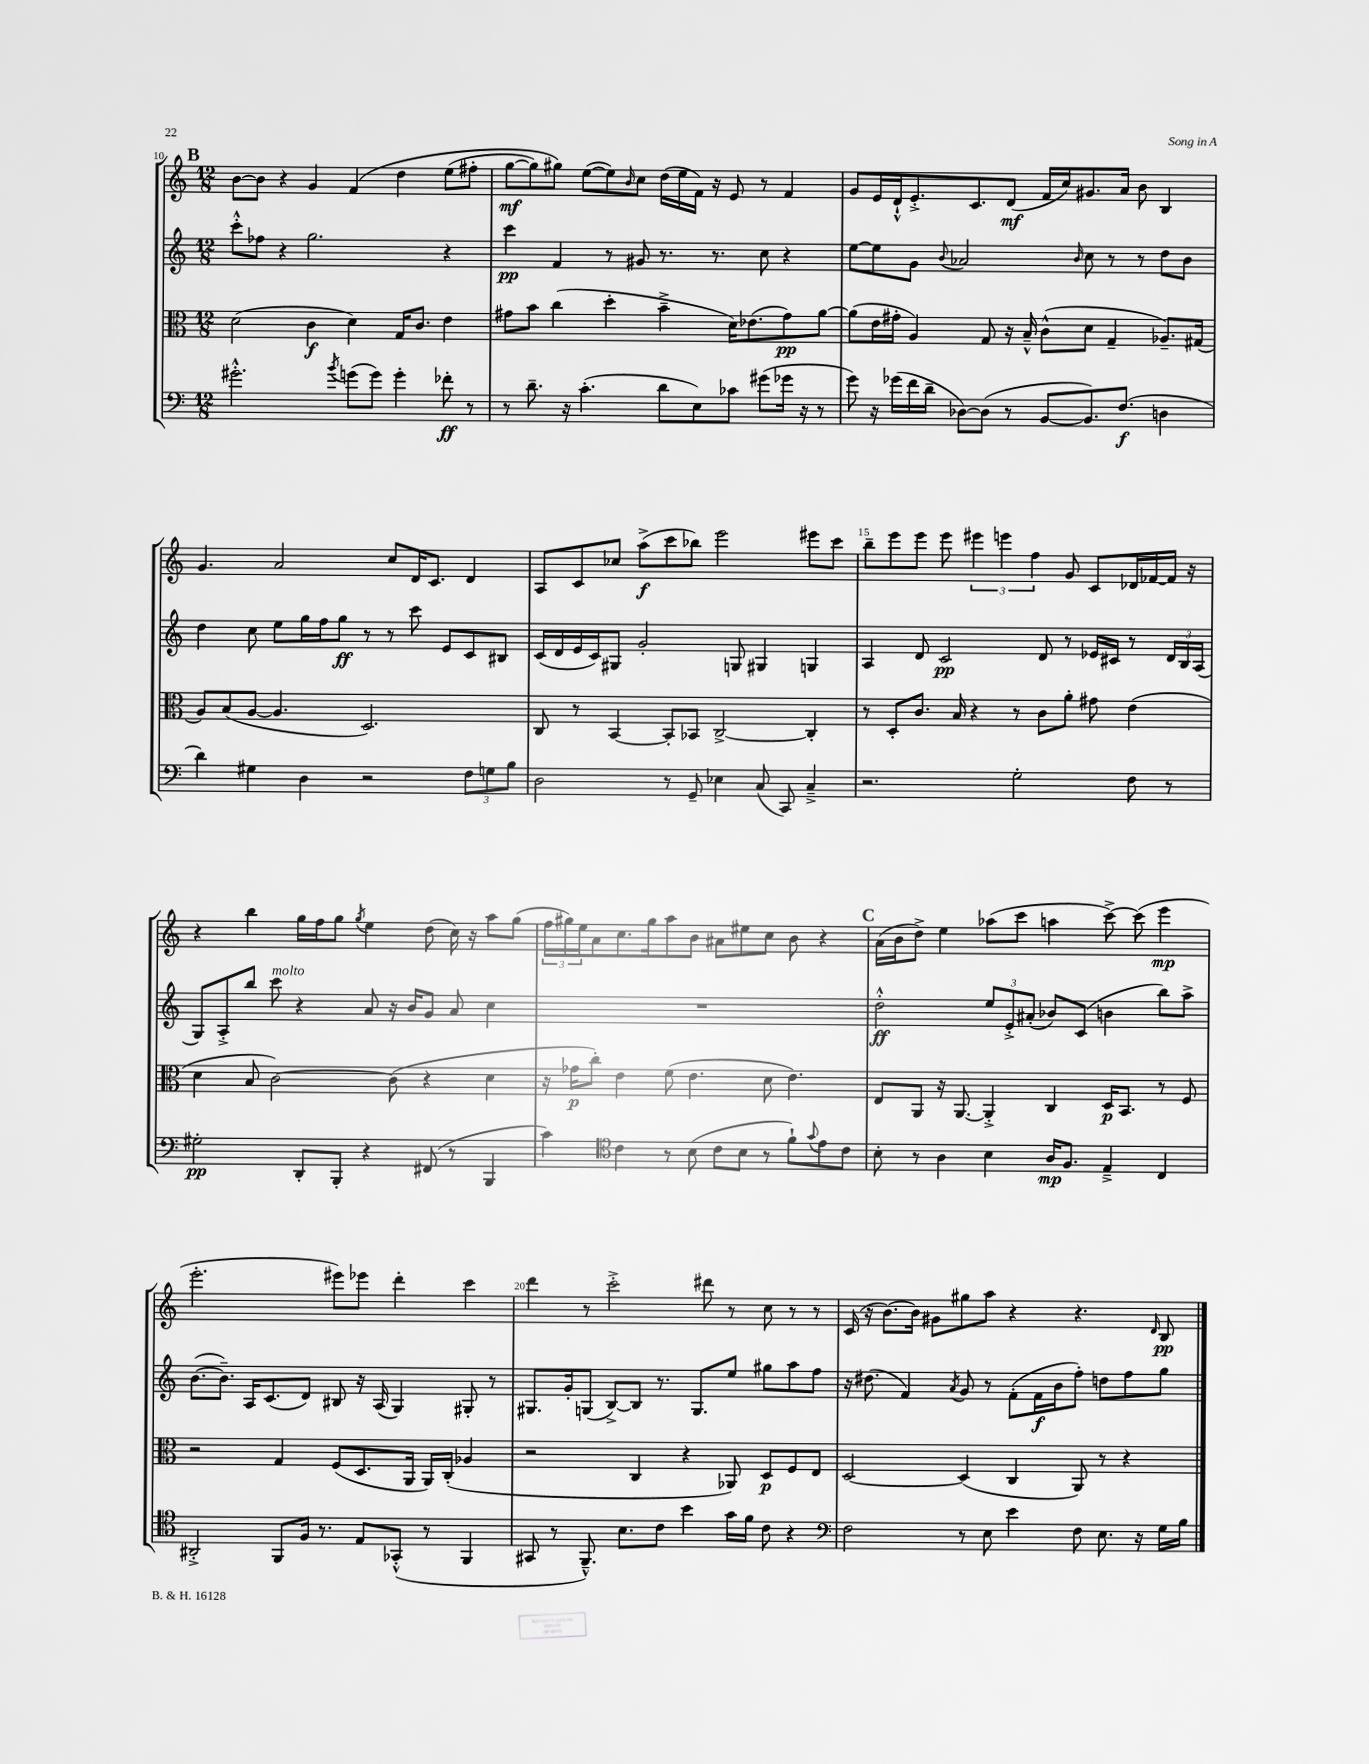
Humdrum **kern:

**kern	**kern	**kern	**kern
*staff4	*staff3	*staff2	*staff1
*clefF4	*clefC3	*clefG2	*clefG2
*k[]	*k[]	*k[]	*k[]
*M12/8	*M12/8	*M12/8	*M12/8
2.g#'^^\	(2d\	8ccc'^^\L	[8b\L
.	.	8ff-\J	8b\]J
.	.	4r	4r
.	4c\	2.gg\	4g/
8qb/	.	.	.
(8g\L	4d\)	.	&(4f/
8g\J)	.	.	.
4g'\	16G/LK	.	4dd\
.	8.c/J	.	.
8f-'\	4e\	4r	(8ee\L
8r	.	.	8ff#'\J
=	=	=	=
8r	8g#\L	4ccc\	[8gg\L
8.d~\	8b\J	.	8gg\])
.	(4cc\	4f/	8gg#\J&)
16r	.	.	.
(4.c'\	.	.	([8ee\L
.	4dd'\	8r	8ee\])
.	.	.	16qqb/
.	.	8g#/	8cc\J
8d\L	4b~^\	8.r	(16dd\LL
.	.	.	16ee\
8E\)	.	.	16f\JJ)
.	.	8.r	16r
8c-\J	16d\LK)	.	8e/
.	(8.e-\	.	.
(8g#\L	.	8cc\	8r
16g-\Jk	8g#\)	4r	4f/
16r	.	.	.
8r	[8a\J	.	.
=	=	=	=
8g\)	(8a\]L	[8ee\L	8g/L
16r	16e\L	8ee\]	16e/L
(16g-\LL	16g#'\JJ	.	16d`^^/J
16f\	4A/)	8g\J	8.e'^/
16d~\JJ	.	.	.
.	.	8qqb/	.
[8D-\L)	.	2a-/	.
.	.	.	8.c/
(8D-\]J	8G/	.	.
8r	16r	.	(8d/J
.	16B~^^/	.	.
[8BB/L	(8c^^\L	.	16f/LL
.	.	.	16cc/J)
.	.	16qqb/	.
8.BB/])	8d\J	8cc\	8.g#/
.	4G~/	8r	.
(8.F/J	.	.	16a/Jk
.	.	8r	8b\
4D\	8.A-~/L)	8dd\L	4B/
.	.	8b\J	.
.	(16G#/Jk	.	.
=	=	=	=
4d\)	8A/L)	4dd\	4.g/
.	(8B/	.	.
4G#\	[8A/J	8cc\	.
.	4.A/]	8ee\L	2a/
4D\	.	16gg\L	.
.	.	16ff\J	.
.	.	8gg\J	.
2r	2.D/)	8r	.
.	.	8r	8cc/L
.	.	8ccc\	16d/K
.	.	.	8.c/J
.	.	8e/L	.
12F\L	.	8c/	4d/
12G\	.	.	.
.	.	8B#/J	.
12B\J	.	.	.
=	=	=	=
2D\	8C/	(16c/LL	8A/L
.	.	16d/	.
.	8r	16e/	8c/
.	.	16c/J)	.
.	[4BB/	8G#/J	8cc-/J
.	.	2g'/	(8aa^\L
8r	8BB'/]L	.	8ccc\
8GG~/	8BB-/J	.	8bb-\J)
4E-\	[2C^/	.	2eee\
.	.	8G/	.
(8C/	.	4G#/	.
8CC/)	.	.	.
4C~^/	4C'/]	4G/	8eee#\L
.	.	.	8ccc\J
=	=	=	=
2.r	8r	4A/	8bb~\L
.	8D'/L	.	8eee\
.	8.c/J	8d/	8eee\J
.	.	2c/	8eee\
.	16B/	.	.
.	4r	.	6eee#\
.	.	.	6eee\
2G'\	8r	.	.
.	.	.	6ff\
.	8c\L	8d/	.
.	8a'\J	8r	8g/
.	8g#\	16e-/LL	8c/L
.	.	16c#/JJ	.
8F\	(4e\	8r	16d-/L
.	.	.	[16f-/
8r	.	24d/LL	16f-/]JJ
.	.	24B/	.
.	.	.	16r
.	.	(24A/JJ	.
=	=	=	=
2G#'\	4d\	8G/L)	4r
.	.	8A'^/	.
.	8B/	8bb/J	4bb\
.	[2c\)	8ccc\	.
8DD'/L	.	4r	16gg\LL
.	.	.	16ff\J
8BBB'/J	.	.	8gg\J
.	.	.	8qgg/
4r	.	8a/	4ee\
.	(8c\]	16r	.
.	.	16b/LK	.
(8FF#/	4r	8g/J	(8dd\
8r	.	8a/	16cc\)
.	.	.	16r
4BBB/	4d\	4cc\	8aa\L
.	.	.	(8gg\J
=	=	=	=
4c\)	16r	1.r	24ff\LL
.	.	.	24gg#\)
.	16g-\LK	.	.
.	.	.	24ee\J
.	8cc'\J)	.	8a\
*clefC4	*	*	*
4c\	4e\	.	8.cc\
.	.	.	16gg#\k
8r	(8f\	.	8aa\
(8B\	4.e\	.	8b\J
8c\L	.	.	8a#\L
8B\J	.	.	8ee#\
8r	8d\	.	8cc\J
8f`\L)	4.e\)	.	8b\
8qqg/	.	.	.
8e\	.	.	4r
8c\J	.	.	.
=	=	=	=
8B'\	8E/L	2dd'^^\	(16a\LL
.	.	.	16b\J
8r	8AA/J	.	8dd^\J)
4A\	16r	.	4ee\
.	[8.AA/	.	.
4B\	4AA'^/]	12ee/L	(8aa-\L
.	.	12e'^/	.
.	.	.	8ccc\J
.	.	(12a#'/J	.
16A/LK	4C/	8b-/L)	4aa\
8.F/J	.	.	.
.	.	(8c/J	.
4E~^/	16D/LK	4b\	[8ccc^\)
.	8.BB/J	.	.
.	.	.	(8ccc\]
4C/	8r	8bb\L)	4eee\
.	8F/	8aa^\J	.
=	=	=	=
2AA#'^/	2r	([8.b\L	2.eee'\
.	.	8.b~\]J)	.
.	.	16A/LK	.
.	.	(8.c/	.
8FF/L	4G/	.	.
16F/Jk	.	8d/J)	.
8.r	.	.	.
.	(8F/L	8B#/	8eee#\L)
8E/L	8.D/	16r	8eee-\J
.	.	(16A/	.
(8GG-'^^/J	.	4G/)	4ddd'\
.	16AA/Jk	.	.
8r	16AA/LL)	.	.
.	(16C'/JJ	.	.
4FF/	4A-/	8G#'/	4ccc\
.	.	8r	.
=	=	=	=
8GG#/	2r	8.G#/L	4ddd\
8r	.	.	.
.	.	16g'/k	.
8.FF~^^/)	.	(8G/J	8r
.	.	[8B^/L)	2ccc'^\
8.B\L	.	.	.
.	4C/	8B/]J	.
8c\J	.	8.r	.
4b\	4r	.	.
.	.	8.G/L	.
.	.	.	8ddd#\
16g\LL	8AA-/)	8ee/J	8r
16f\JJ	.	.	.
8c\	8D/L	8gg#\L	8cc\
4r	8F/	8aa\	8r
.	8E/J	8ff\J	8r
=	=	=	=
*clefF4	*	*	*
2F\	[2D/	16r	(16c/
.	.	(8.dd#\	16r
.	.	.	[8.b\L)
.	.	4f/)	.
.	.	.	16b\]Jk
.	.	.	8g#\L
.	.	8qa/	.
8r	(4D/]	8g/	8gg#\
8E\	.	8r	8aa\J
4e\	4C/	(8f'\L	4r
.	.	16f\L	.
.	.	16b\J	.
8F\	8AA/)	8ff'\J)	4.r
8.E\	8r	8dd\L	.
.	4r	8ff\	.
16r	.	.	.
.	.	.	16qqd/
16G\LL	.	8gg\J	8B/
16B\JJ	.	.	.
==	==	==	==
*-	*-	*-	*-
